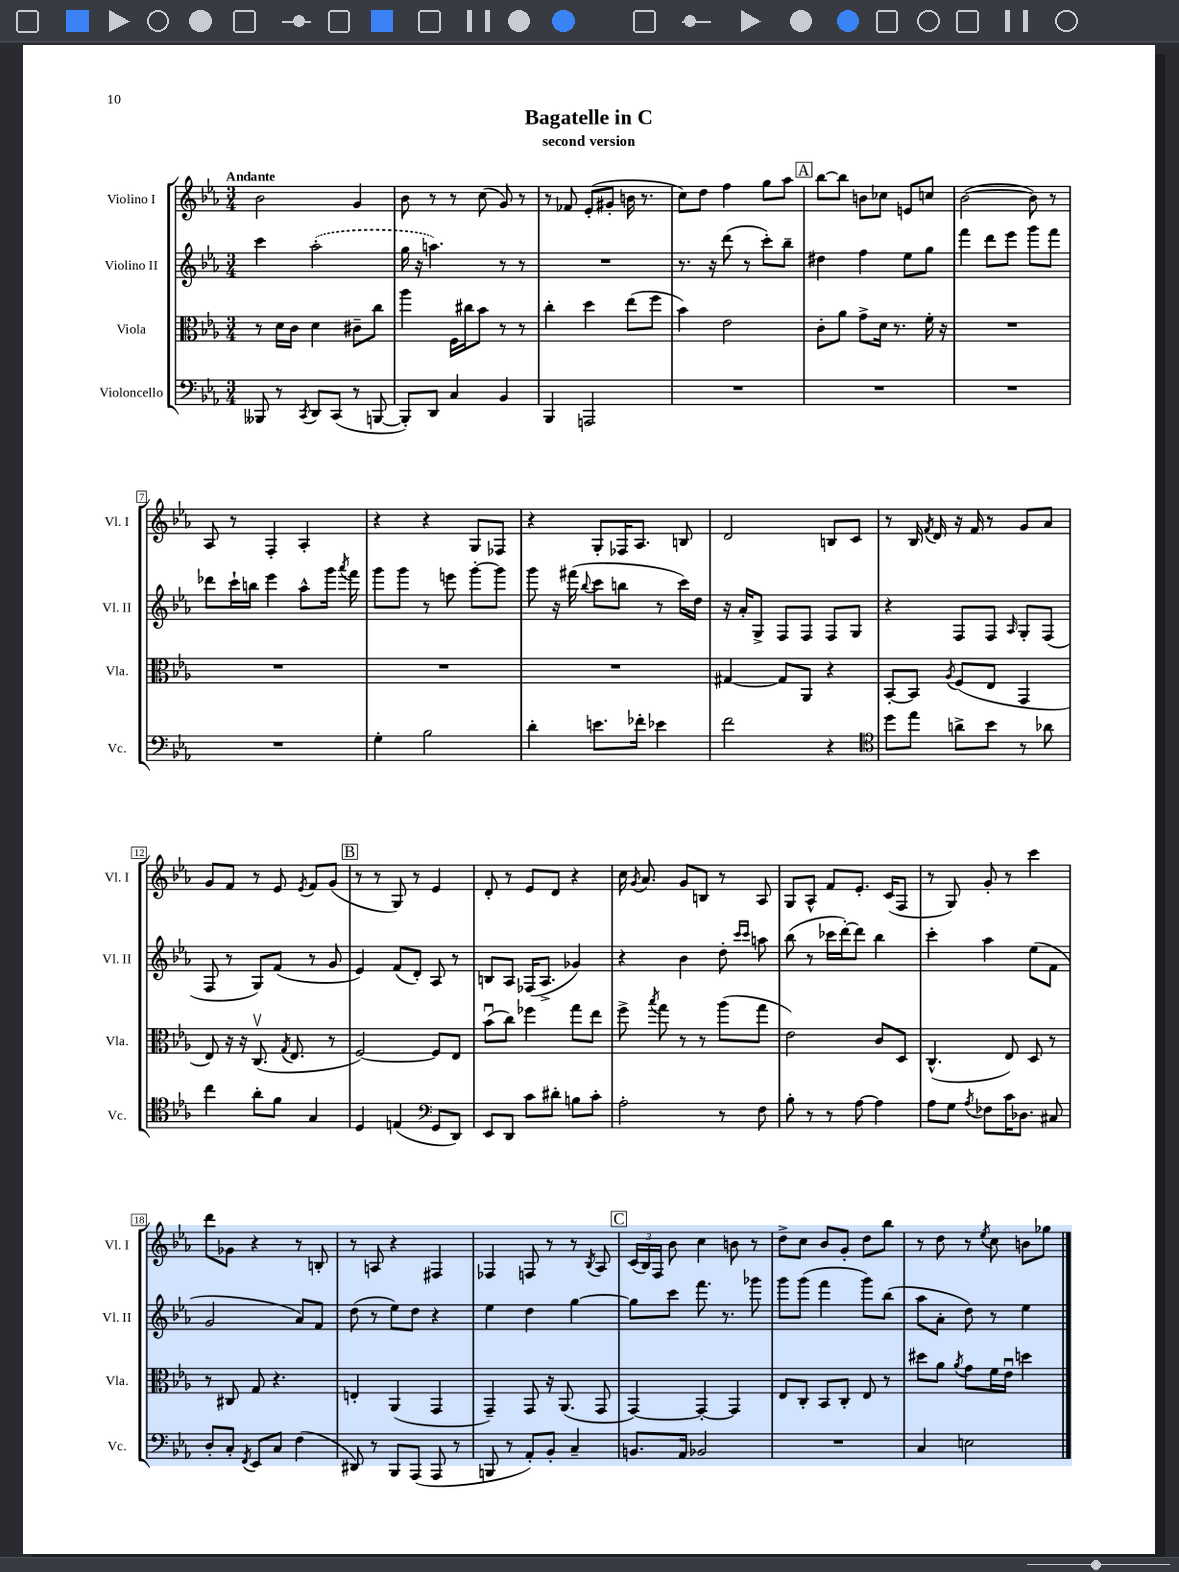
\header { title = "Bagatelle in C" subtitle = "second version" }
<<
\new StaffGroup <<
\new Staff = "s0" \with { instrumentName = "Violino I" shortInstrumentName = "Vl. I" } {
    \clef treble \key ees \major \numericTimeSignature \time 3/4 \tempo "Andante"
    \autoBeamOff bes'2 g'4 |
    bes'8 r8 r8 c''8( g'8) r8 |
    r8 fes'8 ees'8[-.( gis'8]-. b'16 r8. |
    c''8[) d''8] f''4 g''8[ aes''8] |
    \mark \markup { \box "A" } bes''8[~ bes''8] b'8[ ces''8] e'8[ c''8] |
    bes'2~( bes'8) r8 |
    aes8 r8 f4-. aes4-. |
    r4 r4 g8[ fes8] |
    r4 g8[-. fes16 aes8.] b8 |
    d'2 b8[ c'8] |
    r8 bes16 \acciaccatura { f'8 } d'16 r16 f'16 r8 g'8[ aes'8] |
    g'8[ f'8] r8 ees'8 \acciaccatura { ees'8 } f'8[ g'8]( |
    \mark \markup { \box "B" } r8 r8 g8) r8 ees'4 |
    d'8-. r8 ees'8[ d'8] r4 |
    c''16 \acciaccatura { g'8 } aes'8. g'8[ b8] r8 aes8 |
    g8[ aes8]-^ f'8[ ees'8.]-. c'16[( f8] |
    r8 g8) g'8-. r8 c'''4 |
    d'''8[ ges'8] r4 r8 b8-. |
    r8 a8 r4 fis4 |
    fes4 f8 r8 r8 \acciaccatura { bes8 } aes8 |
    \mark \markup { \box "C" } \tuplet 3/2 { c'16[( bes16) f16] } bes'8 c''4 b'8 r8 |
    d''8[-> c''8] bes'8[ g'8]-. d''8[ bes''8] |
    r8 d''8 r8 \acciaccatura { ees''8 } c''8 b'8[ ges''8] \bar "|." |
}
\new Staff = "s1" \with { instrumentName = "Violino II" shortInstrumentName = "Vl. II" } {
    \clef treble \key ees \major \numericTimeSignature \time 3/4
    \autoBeamOff c'''4 \once \slurDashed aes''2-.( |
    g''16 r16 a''4.) r8 r8 |
    R2. |
    r8. r16 d'''8( r8 c'''8[-.) bes''8]-- |
    \mark \markup { \box "A" } dis''4 f''4 ees''8[ g''8] |
    f'''4 d'''8[ ees'''8] g'''8[ f'''8] |
    des'''8[ c'''16-! b''16] ees'''4 aes''8[-^ g'''16] \acciaccatura { aes'''8 } f'''16 |
    g'''8[ g'''8] r8 e'''8 g'''8[~-. g'''8] |
    g'''8 r16 fis'''16( \appoggiatura { bes''8 } c'''8[ b''8] r8 c'''16[) d''16] |
    r16 aes'16[-. g8]-> f8[ f8] f8[ g8] |
    r4 f8[ f8] \grace { aes16 } g8[-. f8]( |
    f8 r8 g8[) f'8]( r8 g'8 |
    \mark \markup { \box "B" } ees'4) f'8[( d'8]-.) aes8 r8 |
    b8[ aes8] fes16[( aes8.]-> ges'4) |
    r4 bes'4 d''8-. \grace { c'''16[ c'''16] } a''8 |
    bes''8( r8 ces'''16[ d'''16~-.) d'''8] bes''4 |
    c'''4-. aes''4 ees''8[( f'8] |
    g'2 aes'8[) f'8] |
    d''8( r8 ees''8[) d''8] r4 |
    ees''4 d''4 g''4~ |
    \mark \markup { \box "C" } g''8[ c'''8] f'''8. r8. ges'''8 |
    g'''8[ g'''8]( f'''4 g'''8[) bes''8]( |
    aes''8[ aes'8]-. d''8) r8 ees''4 \bar "|." |
}
\new Staff = "s2" \with { instrumentName = "Viola" shortInstrumentName = "Vla." } {
    \clef alto \key ees \major \numericTimeSignature \time 3/4
    \autoBeamOff r8 d'16[ c'16] d'4 cis'8[-- c''8] |
    aes''4 f16[ cis''16 bes'8] r8 r8 |
    c''4-. d''4 ees''8[( f''8] |
    bes'4) ees'2 |
    \mark \markup { \box "A" } c'8[-. aes'8] g'8[-> d'16] r8. f'16-. r16 |
    R2. |
    R2. |
    R2. |
    R2. |
    gis4~ gis8[ aes,8] r4 |
    bes,8[~-. bes,8] \acciaccatura { aes8 } f8[( ees8] g,4 |
    ees8) r16 r16 c8.\upbow( \acciaccatura { g8 } ees8. r8 |
    \mark \markup { \box "B" } f2~) f8[ ees8] |
    bes'8[\downbow( c''8]) fes''4 g''8[ ees''8] |
    f''8-> \acciaccatura { bes''8 } g''8 r8 r8 aes''8[( g''8] |
    ees'2) c'8[ d8] |
    c4.-^( ees8) d8 r8 |
    r8 cis8 g8 r4. |
    e4-. aes,4( g,4 |
    g,4--) g,8 r16 aes,8.( g,8 |
    \mark \markup { \box "C" } g,4~) g,4~-. g,4 |
    ees8[ c8]-. bes,8[ c8]-. ees8 r8 |
    dis''8[ aes'8] \acciaccatura { aes'8 } g'8[ f'16 ees'16]\downbow d''4 \bar "|." |
}
\new Staff = "s3" \with { instrumentName = "Violoncello" shortInstrumentName = "Vc." } {
    \clef bass \key ees \major \numericTimeSignature \time 3/4
    \autoBeamOff beses,,8 r8 \acciaccatura { c,8 } d,8[ c,8]( r8 b,,8~ |
    b,,8[-.) d,8] c4 bes,4 |
    bes,,4 a,,2 |
    R2. |
    \mark \markup { \box "A" } R2. |
    R2. |
    R2. |
    g4-. bes2 |
    d'4-. e'8.[ fes'16]-. ees'4 |
    f'2 r4 |
    \clef tenor d''8[ ees''8] a'8[-> bes'8] r8 aes'8 |
    c''4 aes'8[-. f'8] g4 |
    \mark \markup { \box "B" } d4 e4( \clef bass g,8[ d,8]) |
    ees,8[ d,8] c'8[ dis'8]-. b8[ c'8]-. |
    aes2-. r8 f8 |
    bes8-. r8 r8 aes8~ aes4 |
    aes8[ g8] \acciaccatura { aes8 } fes8[ c'16 des8.] cis8 |
    d8[-. c8]-. \acciaccatura { f,8 } ees,8[ c8] f4( |
    dis,8) r8 bes,,8[ aes,,8]( aes,,8 r8 |
    b,,8 r8 aes,8[-.) bes,8]-. c4-- |
    \mark \markup { \box "C" } b,8.[ aes,16] bes,2 |
    R2. |
    c4 e2 \bar "|." |
}
>>
>>
\layout { \context { \Score \override BarNumber.stencil = #(make-stencil-boxer 0.1 0.3 ly:text-interface::print) } }
